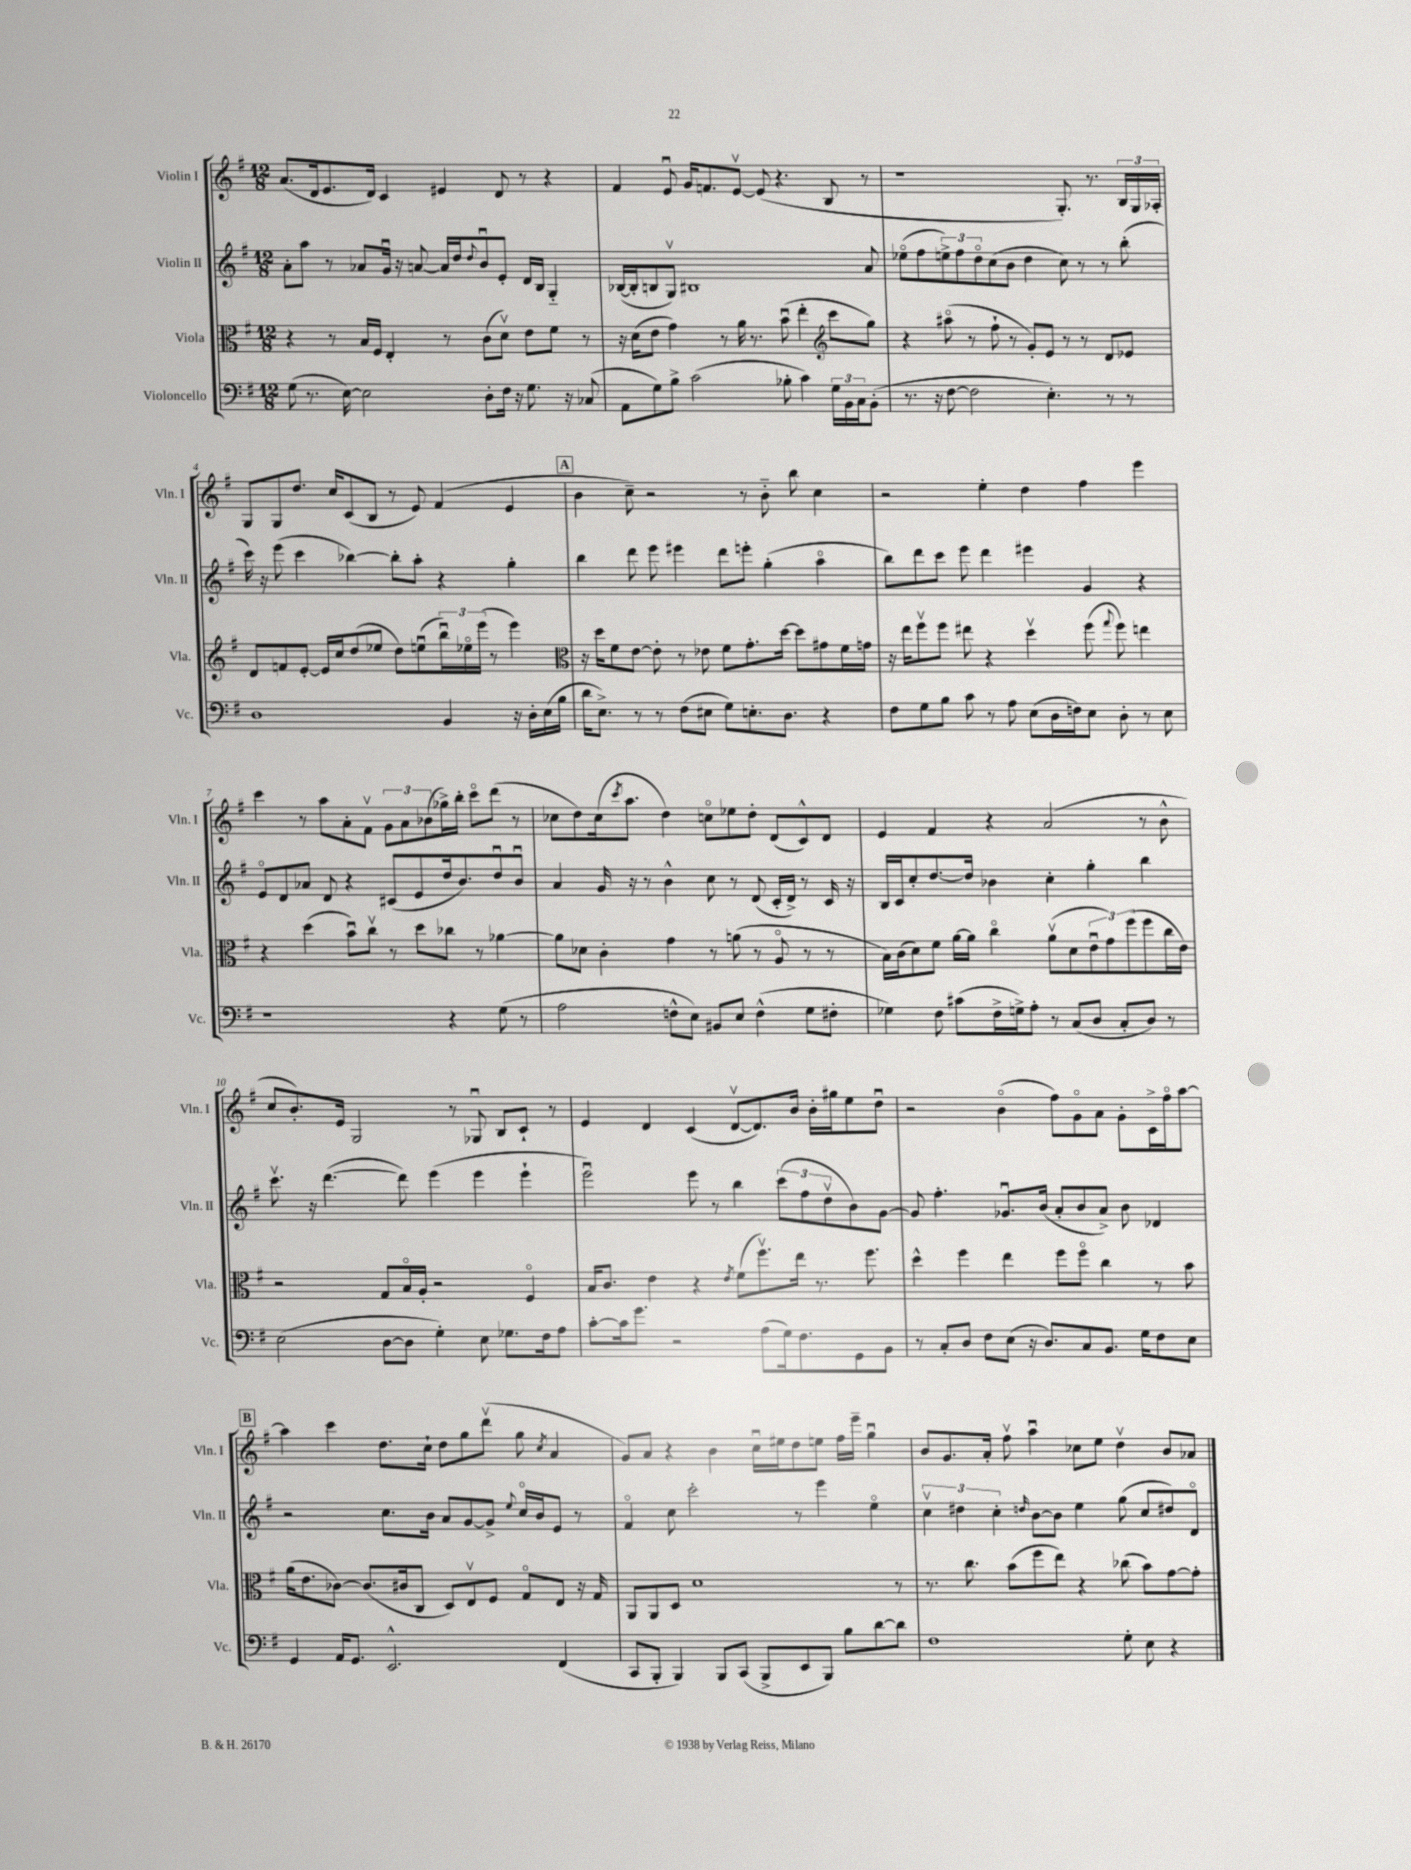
<<
\new StaffGroup <<
\new Staff = "s0" \with { instrumentName = "Violin I" shortInstrumentName = "Vln. I" } {
    \clef treble \key g \major \numericTimeSignature \time 12/8
    a'8.( d'16 e'8. d'16) c'4 eis'4 d'8 r8 r4 |
    fis'4 e'8\downbow g'16 f'8. e'8~\upbow e'8( r4. b8 r8 |
    r1 g8.-.) r8. \tuplet 3/2 { b16 g16 aes16-. } |
    g8 g8 d''8. c''16 c'8( b8 r8 e'8) fis'4( e'4 |
    \mark \markup { \box "A" } b'4 c''8--) r2 r8 b'8-_ b''8 c''4 |
    r2 e''4-. d''4 fis''4 e'''4 |
    c'''4 r8 a''8 a'8-. fis'8\upbow \tuplet 3/2 { g'8 a'8 bes'8( } ges''16->) b''16-. c'''8\flageolet d'''8( r8 |
    ces''8 d''8) ces''16( \acciaccatura { c'''8 } a''8. d''4) c''8\flageolet ees''8 d''8-. d'8( c'8-^) d'8 |
    e'4 fis'4 r4 a'2( r8 b'8-^ |
    c''8 b'8.-.) e'16 g2 r8 ges8\downbow b8 c'8-! r8 |
    e'4 d'4 c'4( d'8~\upbow d'8.) b'16 b'16-. gis''16 e''8 d''8\downbow |
    r2 b'4\flageolet( fis''8) g'8\flageolet a'8 g'8-. c'16-> fis''16\flageolet a''8~ |
    \mark \markup { \box "B" } a''4 c'''4 d''8. c''16-! d''8 g''8 d'''8\upbow( g''8 \acciaccatura { c''8 } a'4 |
    g'8) a'8 r4 b'4 c''16\downbow eis''16 d''8 e''8 fis''16 e'''16-- g''4\downbow |
    b'8 g'8. a'16-. fis''8\upbow a''4\downbow ces''8 e''8 d''4\upbow b'8 aes'8 \bar "|." |
}
\new Staff = "s1" \with { instrumentName = "Violin II" shortInstrumentName = "Vln. II" } {
    \clef treble \key g \major \numericTimeSignature \time 12/8
    a'8-. a''8 r8 aes'8 g'16\downbow r16 a'8~ a'16 d''16 \appoggiatura { d''8 } b'8\downbow e'8-. d'16 b16 g4-_ |
    bes16~( bes16-. b8 g8\upbow) bis1 a'8 |
    ees''8\flageolet( fis''8 \tuplet 3/2 { e''8->) fis''8 d''8\flageolet } c''8( b'8 d''4 c''8) r8 r8 b''8-.( |
    c'''16) r16 e'''8( c'''4 bes''4~) bes''8-. a''8-. r4 g''4-. |
    \mark \markup { \box "A" } b''4 d'''8 e'''8 eis'''4 d'''8 e'''8-. g''4-.( a''4\flageolet |
    b''8) d'''8 c'''8 e'''8 d'''4 eis'''4 g'4 r4 |
    e'8\flageolet d'8 aes'8 d'8 r4 cis'8( e'8 d''16 b'8.) d''8\downbow b'8\downbow |
    a'4 g'16 r16 r8 b'4-^ c''8 r8 d'8( c'16-. d'16->) r8 c'16 r16 |
    b16 c'16 c''8-. d''8.~ d''16 bes'4 c''4-. g''4-. b''4 |
    c'''8.\upbow r16 d'''4.~( d'''8) e'''4( e'''4 e'''4-! |
    e'''2\downbow) e'''8 r8 b''4 \tuplet 3/2 { c'''8( fis''8 d''8\upbow } b'8) g'8~ |
    g'8 fis''4.-. ges'8.\downbow b'16( a'8-. b'8 a'8->) b'8 des'4 |
    \mark \markup { \box "B" } r2 c''8. b'16 a'8 g'8~ g'8-> \appoggiatura { e''8 } c''16\flageolet b'16 e'8 r8 |
    fis'4\flageolet c''8 c'''2-. r8 e'''4 e''4\flageolet |
    \tuplet 3/2 { c''4\upbow dis''4 c''4-. } \grace { d''16 } b'8~ b'8 e''4 g''8( c''8 dis''8) d'8\flageolet \bar "|." |
}
\new Staff = "s2" \with { instrumentName = "Viola" shortInstrumentName = "Vla." } {
    \clef alto \key g \major \numericTimeSignature \time 12/8
    r4 r8 b16 fis16 e4-. r8 c'8( d'8\upbow) e'8 fis'8 r8 |
    r16 d'16( e'8 g'4) r8 a'16 r8. b'8\downbow( e''4-. \clef treble c'''8 g''8) |
    r4 ais''8\flageolet( r8 fis''8-! r8 g'8-.) e'8 r8 r8 d'8 ees'8 |
    d'8 f'8 e'8~-. e'16 c''16 d''8( ees''8 d''8) e''8\downbow( \tuplet 3/2 { b''16\downbow) ees''16\flageolet e'''16( } r8 e'''4) |
    \mark \markup { \box "A" } \clef alto r16 d''16 fis'8 e'8~ e'8-. r8 ees'8 fis'8 g'8.-. d''16~ d''8 gis'8 fis'16 g'16 |
    r16 e''16 fis''8\upbow fis''8 eis''8 r4 d''4\upbow fis''8( \appoggiatura { g''8 } fis''8) e''4 |
    r4 d''4( b'8\downbow) c''8\upbow r8 d''8 ces''8 r8 aes'4~ |
    aes'8 des'8 c'4-. g'4 r8 a'8( r8 a8\flageolet r8 r8 |
    b16) c'16( d'8) fis'8 a'16~ a'16 c''4\flageolet a'8\upbow( d'8 \tuplet 3/2 { e'8\downbow g'8) fis''8( } fis''8 c''16 e'16) |
    r2 g8 b16\flageolet a16-. r2 fis4\flageolet |
    b16 c'8. e'4 r4 \acciaccatura { e'8 } fis'8( fis''8.\upbow) e''16 r8. fis''8. |
    d''4-^ fis''4 e''4 fis''8 fis''8\flageolet c''4 r8 b'8 |
    \mark \markup { \box "B" } a'16( e'8. ces'8~) ces'8.( cis'16 c8 d8) e8\upbow fis8 g8\flageolet e8 r16 g16 |
    a,8 a,8 d8 d'1 r8 |
    r8. c''8. b'8( fis''8 e''8) r4 ces''8( b'8) g'8~ g'8-. \bar "|." |
}
\new Staff = "s3" \with { instrumentName = "Violoncello" shortInstrumentName = "Vc." } {
    \clef bass \key g \major \numericTimeSignature \time 12/8
    g8( r8. e16~) e2 d8-. fis16 r16 g8. r16 ces8( |
    a,8 g8) b8-> c'2( bes8-. c'4) \tuplet 3/2 { g16 b,16 c16 } b,8-.( |
    r8. r16 fis8~ fis2 e4.-.) r8 r8 |
    d1 b,4 r16 d16-. e16( b16 |
    \mark \markup { \box "A" } d'16 e8.->) r8 r8 fis8( eis8 g8) e8.-. d8. r4 |
    fis8 g8 b8 c'8 r8 a8 e8( d16 f16) e8 d8-. r8 e8 |
    r1 r4 g8( r8 |
    a2 f8-^ e8) bis,8 e8 f4-^( g8 fis8-. |
    ges4) fis8 cis'8( fis16-> g16->) a8-. r8 c8( d8 c8-. d8) r8 |
    e2( d8~ d8 g4-.) e8 ges8. fis16 a8 |
    c'8~-. c'16 g'8. r2 a8( g16) fis8. g,8 b,8 |
    r8 c8-. d8 fis8 e8( r16 d8.) c8 b,8. g16 fis8 e8 |
    \mark \markup { \box "B" } g,4 a,16 g,8. e,2.-^ fis,4( |
    c,8 b,,8-. b,,4) b,,8 c,8( b,,8-> e,8 b,,8) b8 d'8~ d'8 |
    fis1 g8-. e8 r4 \bar "|." |
}
>>
>>
